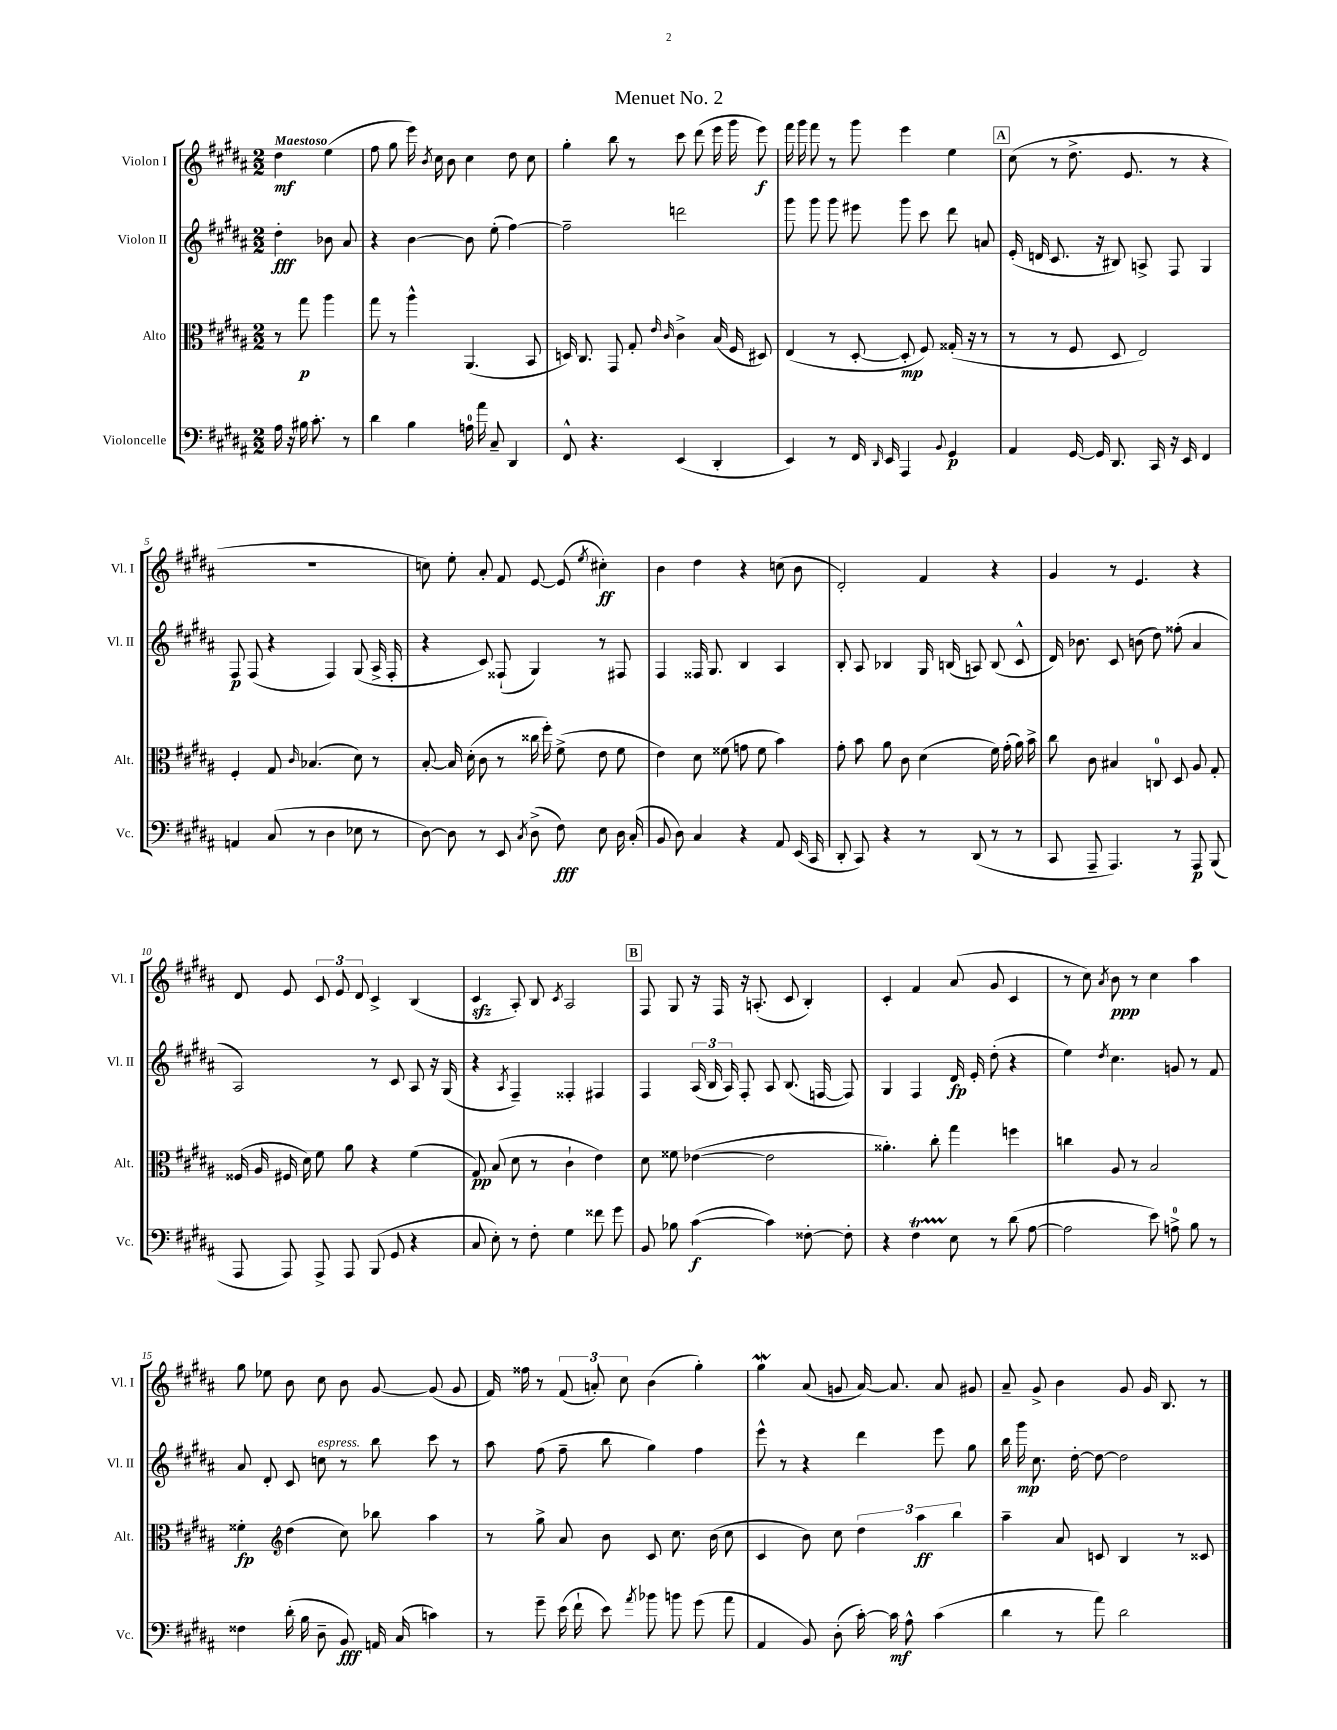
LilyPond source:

\header { title = "Menuet No. 2" }
<<
\new StaffGroup <<
\new Staff = "s0" \with { instrumentName = "Violon I" shortInstrumentName = "Vl. I" } {
    \clef treble \key b \major \numericTimeSignature \time 2/2 \partial 2 \tempo "Maestoso"
    \autoBeamOff dis''4\mf e''4( |
    fis''8 gis''8 e'''16) \acciaccatura { b'8 } cis''16 b'8 cis''4 dis''8 cis''8 |
    gis''4-. b''8 r8 cis'''8 dis'''8( e'''16 gis'''16 e'''8\f) |
    fis'''16 gis'''16 fis'''8 r8 gis'''8 e'''4 e''4 |
    \mark \markup { \box "A" } cis''8( r8 dis''8.-> e'8. r8 r4 |
    R1 |
    c''8) e''8-. ais'8-. fis'8 e'8~ e'8( \acciaccatura { e''8 } cis''4-.\ff) |
    b'4 dis''4 r4 c''8( b'8 |
    dis'2-.) fis'4 r4 |
    gis'4 r8 e'4. r4 |
    dis'8 e'8 \tuplet 3/2 { cis'8 e'8 dis'8 } cis'4-> b4( |
    cis'4\sfz ais8-.) b8 \acciaccatura { cis'8 } ais2 |
    \mark \markup { \box "B" } fis8 gis8 r16 fis16 r16 a8.-.( cis'8 b4-.) |
    cis'4-. fis'4 ais'8( gis'8 cis'4 |
    r8 cis''8) \acciaccatura { ais'8 } b'8\ppp r8 cis''4 ais''4 |
    gis''8 ees''8 b'8 cis''8 b'8 gis'8~ gis'8( gis'8 |
    fis'16) fisis''16 r8 \tuplet 3/2 { fis'8( a'8-.) cis''8 } b'4( gis''4-.) |
    gis''4\mordent ais'8( g'8 ais'16~) ais'8. ais'8 gis'8 |
    ais'8-- gis'8-> b'4 gis'8 gis'16 b8. r8 \bar "|." |
}
\new Staff = "s1" \with { instrumentName = "Violon II" shortInstrumentName = "Vl. II" } {
    \clef treble \key b \major \numericTimeSignature \time 2/2 \partial 2
    \autoBeamOff dis''4-.\fff bes'8 ais'8 |
    r4 b'4~ b'8 e''8-.( fis''4~) |
    fis''2-- d'''2 |
    gis'''8 gis'''8 gis'''8 eis'''8 gis'''8 cis'''8 dis'''8 a'8 |
    \mark \markup { \box "A" } e'16-.( d'16 cis'8. r16 bis8) a8-> fis8 gis4 |
    fis8\p fis8( r4 fis4) gis8( ais16-> fis16-. |
    r4 cis'8) fisis8-!( gis4) r8 fis8 |
    fis4 fisis16 gis8. b4 ais4 |
    b8-. ais8 bes4 gis16 b16( a8) b8( cis'8-^ |
    dis'16) bes'8. cis'8 b'8( dis''8) fisis''8-.( ais'4 |
    ais2) r8 cis'8 ais8 r16 gis16( |
    r4 \acciaccatura { ais8 } fis4--) fisis4-. fis4 |
    \mark \markup { \box "B" } fis4 \tuplet 3/2 { ais16( b16 ais16) } fis8-. ais8 b8.( f16~ f8) |
    gis4 fis4 dis'16\fp e'16-. dis''8-.( r4 |
    e''4) \acciaccatura { dis''8 } cis''4. g'8 r8 fis'8 |
    ais'8 dis'8-. cis'8 c''8^\markup { \italic "espress." } r8 b''8 cis'''8 r8 |
    ais''8 fis''8( fis''8-- b''8 gis''4) fis''4 |
    e'''8-^ r8 r4 dis'''4 e'''8 gis''8 |
    b''16 gis'''16\mp cis''8. dis''16~-. dis''8~ dis''2 \bar "|." |
}
\new Staff = "s2" \with { instrumentName = "Alto" shortInstrumentName = "Alt." } {
    \clef alto \key b \major \numericTimeSignature \time 2/2 \partial 2
    \autoBeamOff r8 gis''8\p ais''4 |
    gis''8 r8 ais''4-^ ais,4.( b,8 |
    d16) cis8. gis,8 gis8-. \grace { e'16 cis'16 } cis'4-> b16( fis16 dis8) |
    e4( r8 dis8~-. dis8-.\mp fis8) gisis16-.( r16 r8 |
    \mark \markup { \box "A" } r8 r8 fis8 dis8 e2) |
    fis4-. gis8 \grace { cis'16 } bes4.( dis'8) r8 |
    b8~-. b16 dis'16-.( cis'8 r8 cisis''16 fis''16-.) fis'8->( e'8 fis'8 |
    e'4) dis'8 fisis'8( g'8 fisis'8 b'4) |
    gis'8-. b'8 ais'8 cis'8 dis'4( fis'16) gis'16-.( ais'16) b'16-> |
    cis''8 cis'8 bis4 c8-0 dis8 ais8 gis8-. |
    fisis16( ais16 fis16 dis'16) fis'8 ais'8 r4 fis'4( |
    gis8\pp) b8( dis'8 r8 cis'4-! e'4) |
    \mark \markup { \box "B" } dis'8 fisis'8 ees'4~( ees'2 |
    aisis'4.-.) cis''8-. gis''4 f''4 |
    c''4 ais8 r8 b2 |
    fisis'4-.\fp \clef treble dis''4( cis''8) bes''8 ais''4 |
    r8 gis''8-> ais'8 b'8 cis'8 cis''8. b'16( cis''8 |
    cis'4 b'8) cis''8 \tuplet 3/2 { dis''4 ais''4\ff b''4 } |
    ais''4-- ais'8 c'8 b4 r8 cisis'8 \bar "|." |
}
\new Staff = "s3" \with { instrumentName = "Violoncelle" shortInstrumentName = "Vc." } {
    \clef bass \key b \major \numericTimeSignature \time 2/2 \partial 2
    \autoBeamOff ais16 r16 bis16 cis'8.-. r8 |
    dis'4 b4 a16-0 ais'16 cis8-- dis,4 |
    fis,8-^ r4. e,4( dis,4-. |
    e,4) r8 fis,16 \grace { dis,16 } e,16 ais,,4 \appoggiatura { b,8 } gis,4\p |
    \mark \markup { \box "A" } ais,4 gis,16~ gis,16 dis,8. cis,16 r16 e,16 fis,4 |
    a,4 cis8( r8 dis4 ees8 r8 |
    dis8~) dis8 r8 e,8 \acciaccatura { cis8 } dis8->( fis8\fff) e8 dis16 cis16-.( |
    b,8 dis8) cis4 r4 ais,8 e,16( cis,16 |
    dis,8-. cis,8) r4 r8 dis,8( r8 r8 |
    cis,8 ais,,8-- ais,,4.) r8 ais,,8\p b,,8( |
    ais,,8 ais,,8) ais,,8-> ais,,8 b,,8( gis,8 r4 |
    cis8 e8-.) r8 fis8-. gis4 fisis'8 gis'8 |
    \mark \markup { \box "B" } b,8 bes8 cis'4~\f( cis'4) fisis8~-. fisis8-. |
    r4 fis4\startTrillSpan e8\stopTrillSpan r8 dis'8( ais8~ |
    ais2 e'8) a8-0-> b8 r8 |
    fisis4 dis'16-.( b16 dis8-- b,8\fff) a,16 cis16( c'4) |
    r8 gis'8-- e'16( fis'16-! e'8) \acciaccatura { ais'8 } bes'8 b'8 gis'8( ais'8 |
    ais,4 b,8) dis8-.( cis'16~-.) cis'16\mf ais8-^ cis'4( |
    dis'4 r8 ais'8) dis'2 \bar "|." |
}
>>
>>
